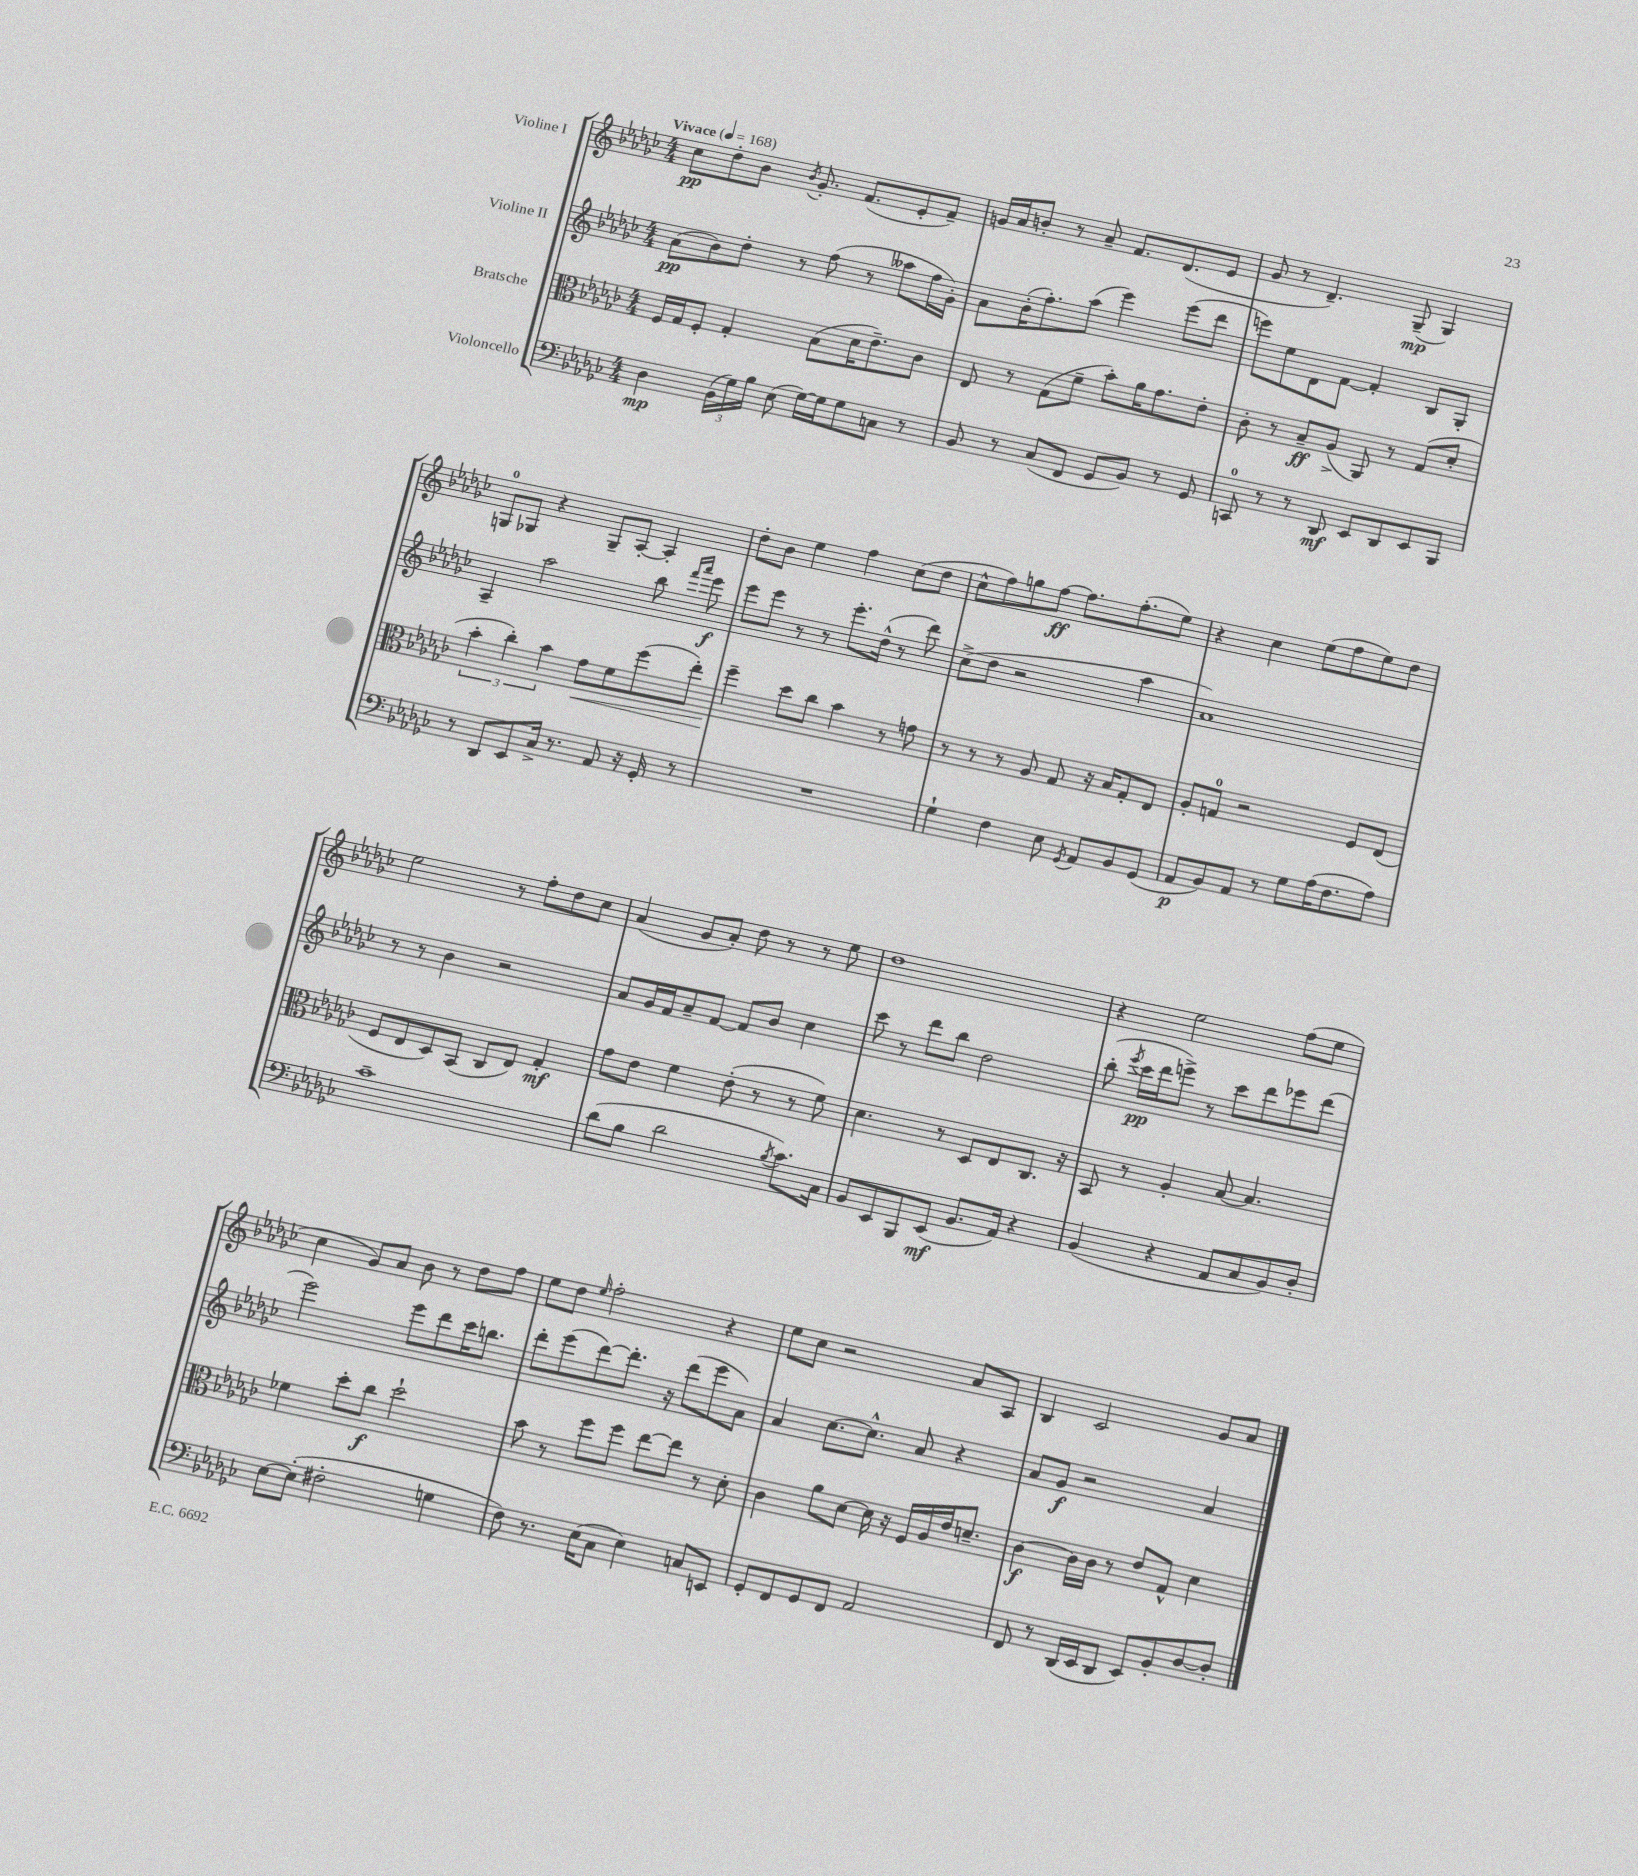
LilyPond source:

<<
\new StaffGroup <<
\new Staff = "s0" \with { instrumentName = "Violine I" } {
    \clef treble \key ges \major \numericTimeSignature \time 4/4 \tempo "Vivace" 4 = 168
    \autoBeamOff ces''8[\pp des''8-. bes'8] \acciaccatura { bes'8 } ges'8.-. f'8.[( ees'8-. f'8]--) |
    g'16[ aes'16 b'8]-. r8 aes'8-- f'8.[ des'8.( ees'8] |
    ges'8 r8 des'4.--) ges8--\mp( ges4) |
    g8[-0 ges8] r4 ges8[-- aes8]~-. aes4-. |
    des''8[-. bes'8] ees''4 f''4 ces''8[( des''8] |
    ces''8[-^ f''8) g''8 f''8]~\ff f''8.[ f''8.-.( ees''8]) |
    r4 ces''4 ees''8[( f''8 ees''8) des''8] |
    ees''2 r8 f''8[-. des''8 ces''8] |
    aes'4( ges'8[ aes'8]-.) des''8 r8 r8 ees''8 |
    des''1 |
    r4 ees''2 f''8[( ees''8] |
    ces''4 ges'8[) aes'8] bes'8 r8 des''8[ f''8] |
    ees''8[ des''8] \grace { ees''16 } f''2-. r4 |
    ees''8[ ces''8] r2 aes'8[ aes8] |
    bes4 ces'2 ges'8[ aes'8] \bar "|." |
}
\new Staff = "s1" \with { instrumentName = "Violine II" } {
    \clef treble \key ges \major \numericTimeSignature \time 4/4
    \autoBeamOff aes'8[\pp( bes'8) des''8]-. r8 f''8( r8 aeses''8[ f''16 ges'16]-.) |
    aes'8[ bes'16-.( f''8.-.) aes''8]( ees'''4) ees'''8[( des'''8] |
    e'''8[) ees''8 des'8 f'8]~ f'4-. bes8[ ges8]-. |
    aes4-- aes''2 bes''8 \grace { f'''16[ aes'''16] } ees'''8\f |
    ees'''8[ ees'''8] r8 r8 ees'''8.[-. des''16]-^( r8 des'''8) |
    ces''8[->( des''8] r2 aes''4 |
    aes'1) |
    r8 r8 bes'4 r2 |
    aes'8[ ges'16 f'16 aes'8-- f'8]~ f'8[ bes'8] ces''4 |
    ces'''8 r8 des'''8[ bes''8] des''2 |
    bes''8-.( \acciaccatura { ees'''8 } ces'''16[\pp des'''16 e'''8]->) r8 ces'''8[ des'''8 ees'''8 des'''8]( |
    ees'''2) ees'''8[ des'''8 ces'''16 b''8.] |
    des'''8[-. ees'''8( des'''8~) des'''8.]-. r16 des'''8[( ees'''8 aes'8]) |
    aes'4 ces''8.[~ ces''8.]-^ aes'8 r4 |
    aes'8[ ges'8]\f r2 aes'4 \bar "|." |
}
\new Staff = "s2" \with { instrumentName = "Bratsche" } {
    \clef alto \key ges \major \numericTimeSignature \time 4/4
    \autoBeamOff f16[ ges16 f8]-. ges4-. bes8[( des'16 ees'8.--) ces'8] |
    ees8 r8 ges8[( f'8]-- bes'8[-.) aes'16 ges'8. ees'8]-. |
    ces'8-. r8 bes8[--\ff aes8]->( aes,8) r8 ges8[( des'8]-. |
    \tuplet 3/2 { bes'4-. ces''4-.) bes'4 } ges'8[\< f'8 f''8( ees''8]-.) |
    f''4--\! des''8[ ces''8] bes'4 r8 g'8 |
    r8 r8 r8 aes8 ges8 r16 bes16[ ges8-. ees8] |
    aes8[-. g8]-0 r2 f8[ ees8]( |
    f8[ ees8 des8) bes,8]( ces8[ ees8]) ges4-.\mf |
    ges'8[ ees'8] f'4 ees'8-.( r8 r8 f'8) |
    des'4. r8 des8[ ees8 ces8.] r16 |
    bes,8 r8 aes4-. bes8~ bes4. |
    fes'4 des''8[-. ces''8]\f des''2-! |
    bes'8 r8 f''8[ f''8] ees''8[~ ees''8] r8 des'8-. |
    ces'4 aes'8[ des'8]~ des'16 r16 f16[ aes16 ees'16 d'8.]-- |
    ces'4~\f ces'16[ ces'16] r8 ees'8[ ges8]-^ des'4 \bar "|." |
}
\new Staff = "s3" \with { instrumentName = "Violoncello" } {
    \clef bass \key ges \major \numericTimeSignature \time 4/4
    \autoBeamOff des4\mp \tuplet 3/2 { bes,16[( ges16) bes16] } ees8( ges16[~) ges16 ges8 c8] r8 |
    bes,8 r8 ces8[( f,8] ges,8[ bes,8]) r8 ges,8 |
    c,8-0 r8 r8 des,8\mf ees,8[ des,8 ees,8 bes,,8] |
    r8 des,8[ ees,8 ces16]-> r8. aes,8 r16 ges,16-. r8 |
    R1 |
    ges4-! f4 ees8 \acciaccatura { ges,8 } aes,8[ bes,8 ges,8]( |
    aes,8[\p bes,8) aes,8] r8 ges8[ aes16( f8. aes8]) |
    ces'1-- |
    des'8[( bes8] des'2 \acciaccatura { bes8 } ces'8.[) ces16] |
    bes,8[ ees,8 bes,,8 ees,8]\mf( bes,8.[ aes,16]) r4 |
    bes,4( r4 aes,8[ ces8 bes,8) des8]-. |
    ees8[~ ees8]-.( fis2-. g4 |
    f8) r8. ees16[( ces8] ees4) c8[ e,8] |
    ges,8[-. f,8 ges,8 f,8] aes,2 |
    f,8 r8 des,16[( ees,16 des,8] ees,8[) bes,8-. des8~ des8]-. \bar "|." |
}
>>
>>
\layout { \context { \Score \remove "Bar_number_engraver" } }
